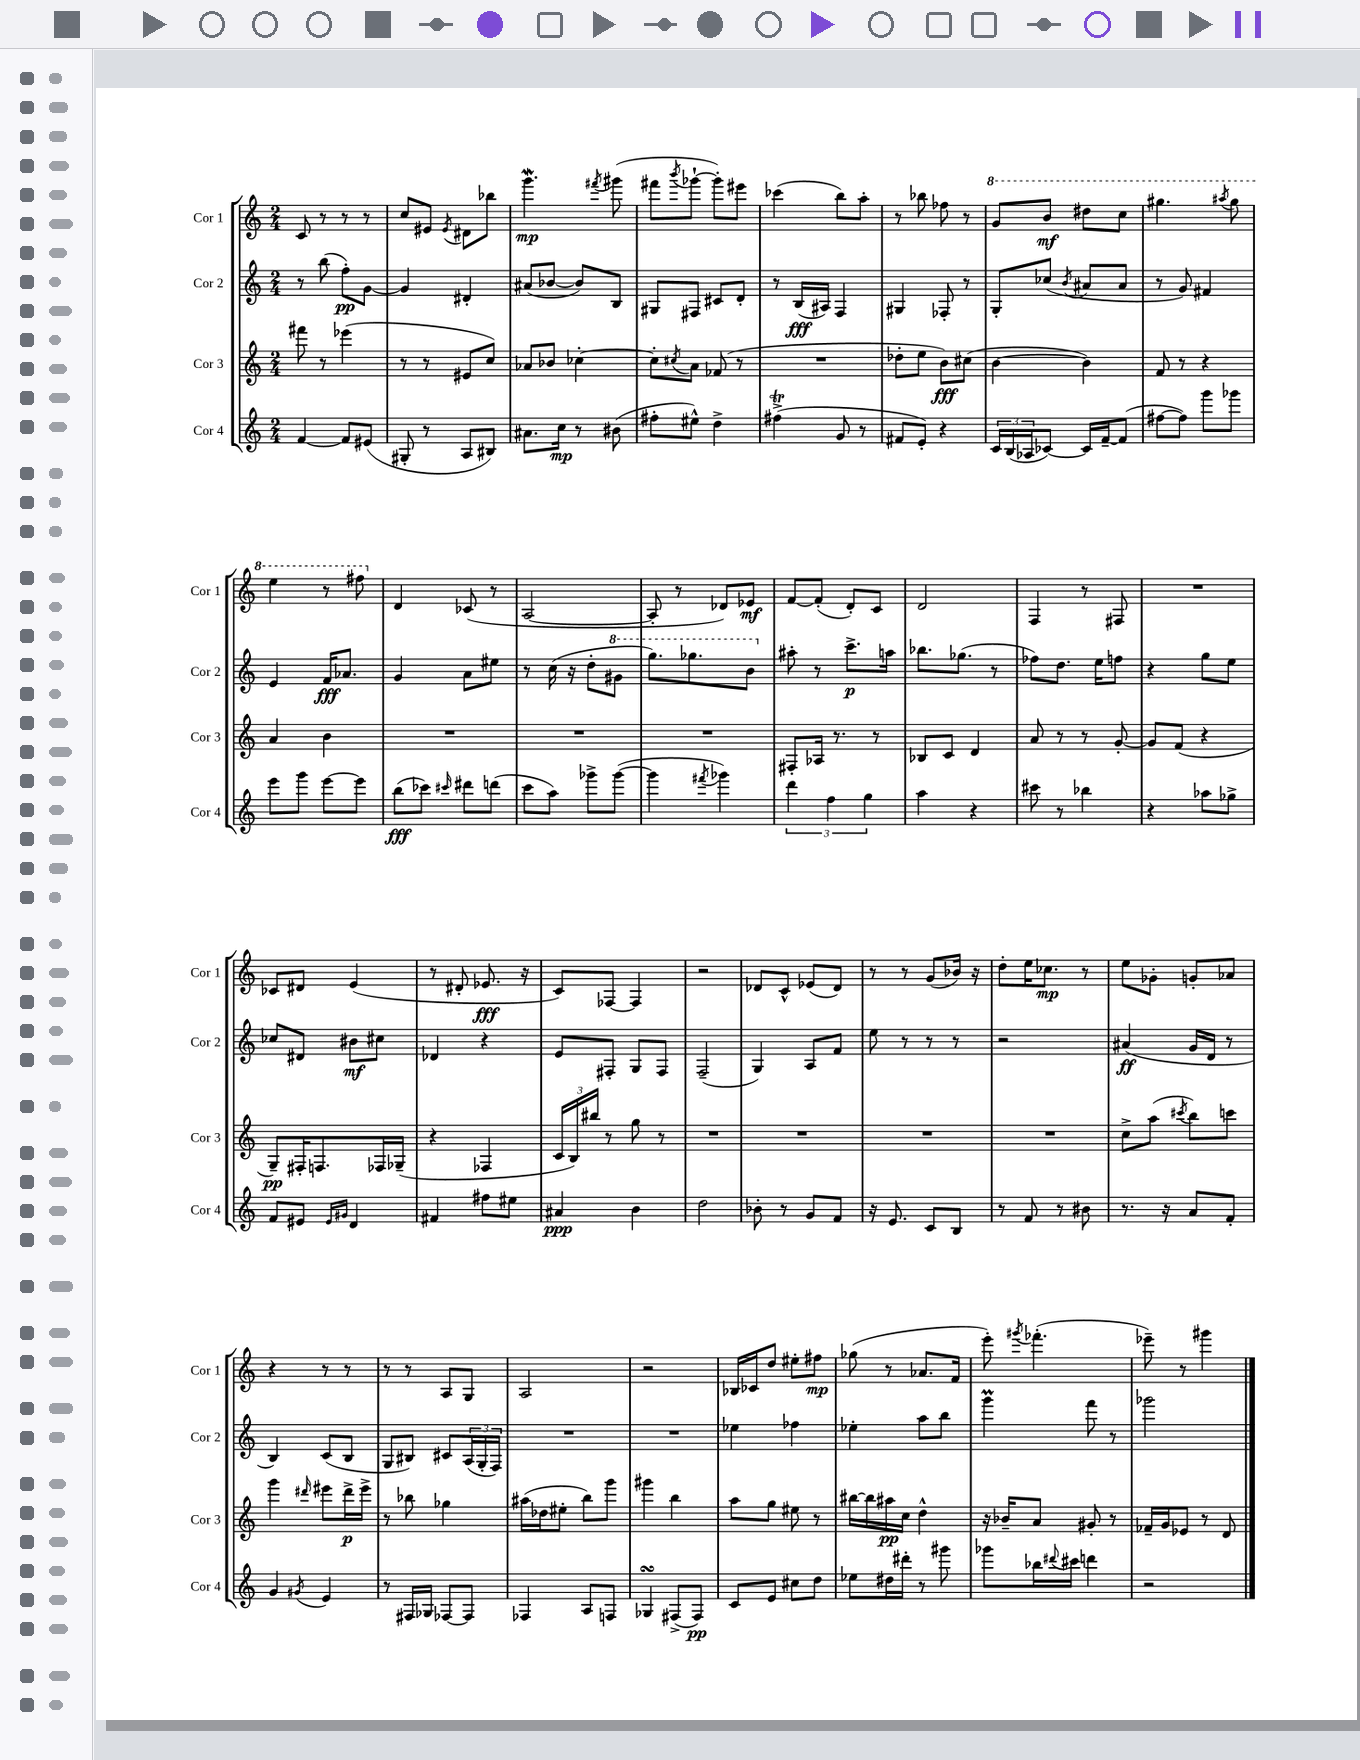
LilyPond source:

<<
\new StaffGroup <<
\new Staff = "s0" \with { instrumentName = "Cor 1" shortInstrumentName = "Cor 1" } {
    \clef treble \key c \major \numericTimeSignature \time 2/4
    c'8 r8 r8 r8 |
    c''8 eis'8 \acciaccatura { eis'8 } dis'8 bes''8 |
    g'''4.\mordent\mp \acciaccatura { fis'''8 } gis'''8( |
    fis'''8 \acciaccatura { b'''8 } ges'''8~-! ges'''8-.) eis'''8 |
    ces'''4( b''8) a''8-. |
    r8 bes''8 fes''8 r8 |
    \ottava #1 g''8 b''8\mf dis'''8 c'''8 |
    gis'''4. \acciaccatura { ais'''8 } gis'''8 |
    e'''4 r8 fis'''8 \ottava #0 |
    d'4 ces'8( r8 |
    a2~ |
    a8-. r8 des'8) ees'8\mf |
    f'8~ f'8-.( d'8-.) c'8 |
    d'2 |
    f4 r8 fis8 |
    R2 |
    ces'8 dis'8 e'4( |
    r8 dis'8-. ees'8.\fff r16 |
    c'8) fes8~ fes4 |
    r2 |
    des'8 c'8-^ ees'8( des'8) |
    r8 r8 g'8( bes'16) r16 |
    d''8-. e''16 ces''8.\mp r8 |
    e''8 ges'8-. g'8-. aes'8 |
    r4 r8 r8 |
    r8 r8 a8 g8 |
    a2 |
    r2 |
    bes16 ces'16 d''8 eis''8-. fis''8\mp |
    ges''8( r8 aes'8. f'16 |
    e'''8-.) \acciaccatura { gis'''8 } fes'''4.-.( |
    ees'''8--) r8 gis'''4 \bar "|." |
}
\new Staff = "s1" \with { instrumentName = "Cor 2" shortInstrumentName = "Cor 2" } {
    \clef treble \key c \major \numericTimeSignature \time 2/4
    r8 b''8( f''8-.\pp) g'8~ |
    g'4 dis'4-. |
    ais'8( bes'8~ bes'8) b8 |
    gis8 fis8 cis'8 d'8-. |
    r8 b16\fff( ais16) f4 |
    gis4 fes8-. r8 |
    g8-. ces''8( \acciaccatura { b'8 } ais'8 ais'8 |
    r8 g'8) fis'4 |
    e'4 f'16\fff aes'8. |
    g'4 a'8 eis''8 |
    r8 c''16( r16 d''8-. \ottava #1 gis''8 |
    g'''8.) ges'''8. b''8 \ottava #0 |
    ais''8-. r8 c'''8.->\p a''16 |
    bes''8. ges''8.( r8 |
    fes''8) d''8. e''16 f''8 |
    r4 g''8 e''8 |
    ces''8 dis'8 bis'8\mf cis''8 |
    des'4 r4 |
    e'8 fis8-. g8 fis8 |
    f2--( |
    g4) a8 f'8 |
    e''8 r8 r8 r8 |
    r2 |
    ais'4\ff( g'16 d'16 r8 |
    b4) c'8( b8 |
    g8 bis8) cis'8 \tuplet 3/2 { a16( g16-. f16) } |
    R2 |
    R2 |
    ees''4 fes''4 |
    ees''4-. a''8 b''8 |
    g'''4\prall f'''8 r8 |
    ges'''2 \bar "|." |
}
\new Staff = "s2" \with { instrumentName = "Cor 3" shortInstrumentName = "Cor 3" } {
    \clef treble \key c \major \numericTimeSignature \time 2/4
    fis'''8 r8 ees'''4( |
    r8 r8 eis'8 c''8) |
    aes'8 bes'8 ces''4~-. |
    ces''8-. \acciaccatura { cis''8 } a'8 fes'8( r8 |
    R2 |
    des''8-. e''8 b'8\fff) cis''8( |
    b'4~ b'4) |
    f'8 r8 r4 |
    a'4 b'4 |
    R2 |
    R2 |
    R2 |
    fis8-. aes16 r8. r8 |
    bes8 c'8 d'4 |
    a'8 r8 r8 g'8~-. |
    g'8 f'8( r4 |
    g8--\pp) fis16-. f8. fes16 ges16--( |
    r4 fes4 |
    \tuplet 3/2 { c'16 b16) bis''16 } r8 g''8 r8 |
    R2 |
    R2 |
    R2 |
    R2 |
    c''8-> a''8( \acciaccatura { cis'''8 } b''8) c'''8 |
    g'''4 \grace { dis'''16 } eis'''8 dis'''16->\p eis'''16-> |
    r8 bes''8 ges''4 |
    ais''16( des''16 eis''8-. b''8) g'''8 |
    gis'''4 b''4 |
    a''8 g''8 eis''8 r8 |
    bis''16~ bis''16 ais''16\pp c''16 d''4-^ |
    r16 bes'16-- a'8 gis'8-. r8 |
    fes'16-- g'16 ees'8 r8 d'8 \bar "|." |
}
\new Staff = "s3" \with { instrumentName = "Cor 4" shortInstrumentName = "Cor 4" } {
    \clef treble \key c \major \numericTimeSignature \time 2/4
    f'4~ f'8 eis'8( |
    gis8-. r8 a8 bis8) |
    ais'8. c''16\mp r8 bis'8( |
    fis''8-. eis''8-^) d''4-> |
    fis''4->\trill( g'8 r8 |
    fis'8 e'8-.) r4 |
    \tuplet 3/2 { c'16 b16( aes16 } ces'8~) ces'16 f'16~-- f'8( |
    fis''8~ fis''8) g'''8 ges'''8 |
    e'''8 g'''8 e'''8~ e'''8 |
    b''8\fff( ces'''8) \grace { cis'''16 } dis'''8 d'''8( |
    c'''8 a''8) ges'''8-> ges'''8~( |
    ges'''4 \acciaccatura { fis'''8 } ges'''4) |
    \tuplet 3/2 { d'''4 f''4 g''4 } |
    a''4 r4 |
    cis'''8 r8 bes''4 |
    r4 aes''8 ges''8-> |
    f'8 eis'8 \grace { eis'16 gis'16 } d'4 |
    fis'4 fis''8 eis''8 |
    ais'4\ppp b'4 |
    d''2 |
    bes'8-. r8 g'8 f'8 |
    r16 e'8. c'8 b8 |
    r8 f'8 r8 bis'8 |
    r8. r16 a'8 f'8-. |
    g'4 \acciaccatura { gis'8 } e'4 |
    r8 fis16 ges16 fes8~ fes8 |
    fes4 a8 f8 |
    ges4\turn fis8->( fis8\pp) |
    c'8 e'8 cis''8 d''8 |
    ees''8 dis''16 dis'''16-. r8 gis'''8 |
    ges'''8 bes''16 \appoggiatura { dis'''8 } cis'''16 d'''4 |
    r2 \bar "|." |
}
>>
>>
\layout { \context { \Score \remove "Bar_number_engraver" } }
